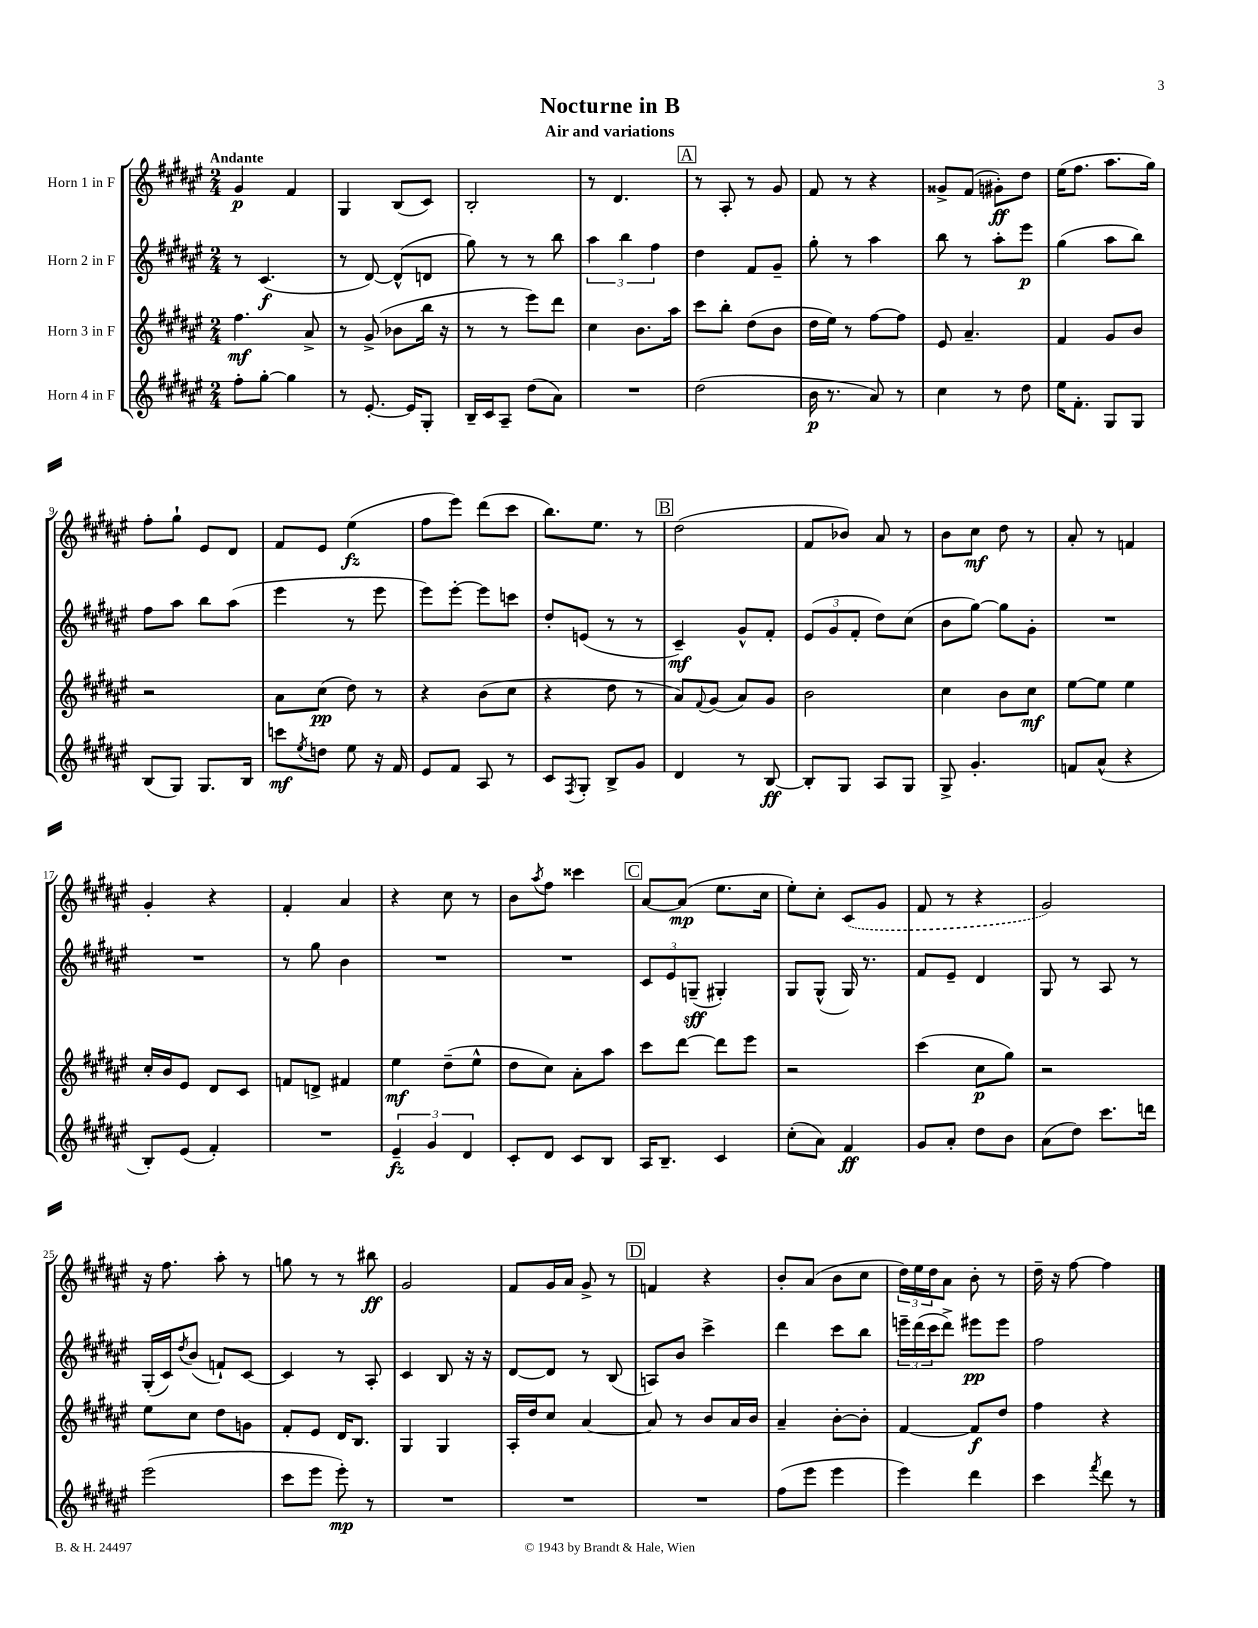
\header { title = "Nocturne in B" subtitle = "Air and variations" }
<<
\new StaffGroup <<
\new Staff = "s0" \with { instrumentName = "Horn 1 in F" } {
    \clef treble \key fis \major \numericTimeSignature \time 2/4 \tempo "Andante"
    gis'4\p fis'4 |
    gis4 b8( cis'8) |
    b2-. |
    r8 dis'4. |
    \mark \markup { \box "A" } r8 ais8-. r8 gis'8 |
    fis'8 r8 r4 |
    gisis'8-> fis'8( gis'8-.\ff) dis''8 |
    eis''16( fis''8. ais''8. gis''16) |
    fis''8-. gis''8-! eis'8 dis'8 |
    fis'8 eis'8 eis''4\fz( |
    fis''8 eis'''8) dis'''8( cis'''8 |
    b''8.) eis''8. r8 |
    \mark \markup { \box "B" } dis''2( |
    fis'8 bes'8) ais'8 r8 |
    b'8 cis''8\mf dis''8 r8 |
    ais'8-. r8 f'4 |
    gis'4-. r4 |
    fis'4-. ais'4 |
    r4 cis''8 r8 |
    b'8 \acciaccatura { ais''8 } fis''8 cisis'''4 |
    \mark \markup { \box "C" } ais'8~ ais'8\mp( eis''8. cis''16 |
    eis''8-.) cis''8-. \once \slurDashed cis'8( gis'8 |
    fis'8 r8 r4 |
    gis'2) |
    r16 fis''8. ais''8-. r8 |
    g''8 r8 r8 bis''8\ff |
    gis'2 |
    fis'8 gis'16 ais'16 gis'8-> r8 |
    \mark \markup { \box "D" } f'4 r4 |
    b'8-. ais'8( b'8 cis''8 |
    \tuplet 3/2 { dis''16) eis''16 dis''16 } ais'8 b'8-. r8 |
    dis''16-- r16 fis''8~ fis''4 \bar "|." |
}
\new Staff = "s1" \with { instrumentName = "Horn 2 in F" } {
    \clef treble \key fis \major \numericTimeSignature \time 2/4
    r8 cis'4.\f( |
    r8 dis'8~) dis'8-^( d'8 |
    gis''8) r8 r8 b''8 |
    \tuplet 3/2 { ais''4 b''4 fis''4 } |
    \mark \markup { \box "A" } dis''4 fis'8 gis'8-- |
    gis''8-. r8 ais''4 |
    b''8 r8 ais''8-. eis'''8\p |
    gis''4( ais''8 b''8) |
    fis''8 ais''8 b''8 ais''8( |
    eis'''4 r8 eis'''8 |
    eis'''8) eis'''8~-. eis'''8 c'''8 |
    dis''8-. e'8( r8 r8 |
    \mark \markup { \box "B" } cis'4--\mf) gis'8-^ fis'8-. |
    \tuplet 3/2 { eis'8( gis'8 fis'8-. } dis''8) cis''8( |
    b'8 gis''8~) gis''8 gis'8-. |
    R2 |
    R2 |
    r8 gis''8 b'4 |
    R2 |
    R2 |
    \mark \markup { \box "C" } \tuplet 3/2 { cis'8 eis'8 g8--\sff( } gis4-.) |
    gis8 gis8-^( gis16) r8. |
    fis'8 eis'8-- dis'4 |
    gis8 r8 ais8 r8 |
    gis16-.( cis'16) \acciaccatura { dis''8 } b'8( f'8-!) cis'8~ |
    cis'4 r8 ais8-. |
    cis'4 b8 r16 r16 |
    dis'8~ dis'8 r8 b8( |
    \mark \markup { \box "D" } a8) b'8 cis'''4-> |
    dis'''4 cis'''8 b''8 |
    \tuplet 3/2 { e'''16-- dis'''16( cis'''16 } dis'''8->) eis'''8\pp eis'''8 |
    fis''2 \bar "|." |
}
\new Staff = "s2" \with { instrumentName = "Horn 3 in F" } {
    \clef treble \key fis \major \numericTimeSignature \time 2/4
    fis''4.\mf ais'8-> |
    r8 gis'8->( bes'8 b''16 r16 |
    r8 r8 eis'''8) dis'''8 |
    cis''4 b'8. ais''16 |
    \mark \markup { \box "A" } cis'''8 b''8-. dis''8( b'8 |
    dis''16 eis''16) r8 fis''8~ fis''8 |
    eis'8 ais'4.-- |
    fis'4 gis'8 b'8 |
    r2 |
    ais'8 cis''8\pp( dis''8) r8 |
    r4 b'8( cis''8 |
    r4 dis''8 r8 |
    \mark \markup { \box "B" } ais'8) \appoggiatura { fis'8 } gis'8( ais'8) gis'8 |
    b'2 |
    cis''4 b'8 cis''8\mf |
    eis''8~ eis''8 eis''4 |
    cis''16-. b'16 eis'8 dis'8 cis'8 |
    f'8 d'8-> fis'4 |
    eis''4\mf dis''8--( eis''8-^ |
    dis''8 cis''8) ais'8-. ais''8 |
    \mark \markup { \box "C" } cis'''8 dis'''8~ dis'''8 eis'''8 |
    r2 |
    cis'''4( cis''8\p gis''8) |
    r2 |
    eis''8 cis''8 dis''8 g'8 |
    fis'8-. eis'8 dis'16 b8. |
    gis4 gis4 |
    ais16-. dis''16 cis''8 ais'4~ |
    \mark \markup { \box "D" } ais'8 r8 b'8 ais'16 b'16 |
    ais'4-- b'8~-. b'8-. |
    fis'4~ fis'8\f dis''8 |
    fis''4 r4 \bar "|." |
}
\new Staff = "s3" \with { instrumentName = "Horn 4 in F" } {
    \clef treble \key fis \major \numericTimeSignature \time 2/4
    fis''8-. gis''8~-. gis''4 |
    r8 eis'8.~-. eis'16 gis8-. |
    b16-- cis'16 ais8-- dis''8( ais'8) |
    R2 |
    \mark \markup { \box "A" } dis''2( |
    b'16\p r8. ais'8) r8 |
    cis''4 r8 dis''8 |
    eis''16 fis'8.-. gis8 gis8 |
    b8( gis8) gis8. b16 |
    c'''8\mf \acciaccatura { eis''8 } d''8 eis''8 r16 fis'16 |
    eis'8 fis'8 ais8 r8 |
    cis'8 \acciaccatura { fis8 } gis8-. b8-> gis'8 |
    \mark \markup { \box "B" } dis'4 r8 b8~\ff |
    b8-. gis8 ais8 gis8 |
    gis8-> gis'4.-. |
    f'8 ais'8-^( r4 |
    b8-.) eis'8( fis'4-.) |
    R2 |
    \tuplet 3/2 { eis'4--\fz gis'4 dis'4 } |
    cis'8-. dis'8 cis'8 b8 |
    \mark \markup { \box "C" } ais16 b8.-- cis'4 |
    cis''8-.( ais'8) fis'4\ff |
    gis'8 ais'8-. dis''8 b'8 |
    ais'8( dis''8) cis'''8. d'''16 |
    eis'''2( |
    cis'''8 eis'''8 eis'''8-.\mp) r8 |
    R2 |
    R2 |
    \mark \markup { \box "D" } R2 |
    fis''8( eis'''8 eis'''4 |
    eis'''4) dis'''4 |
    cis'''4 \acciaccatura { fis'''8 } dis'''8 r8 \bar "|." |
}
>>
>>
